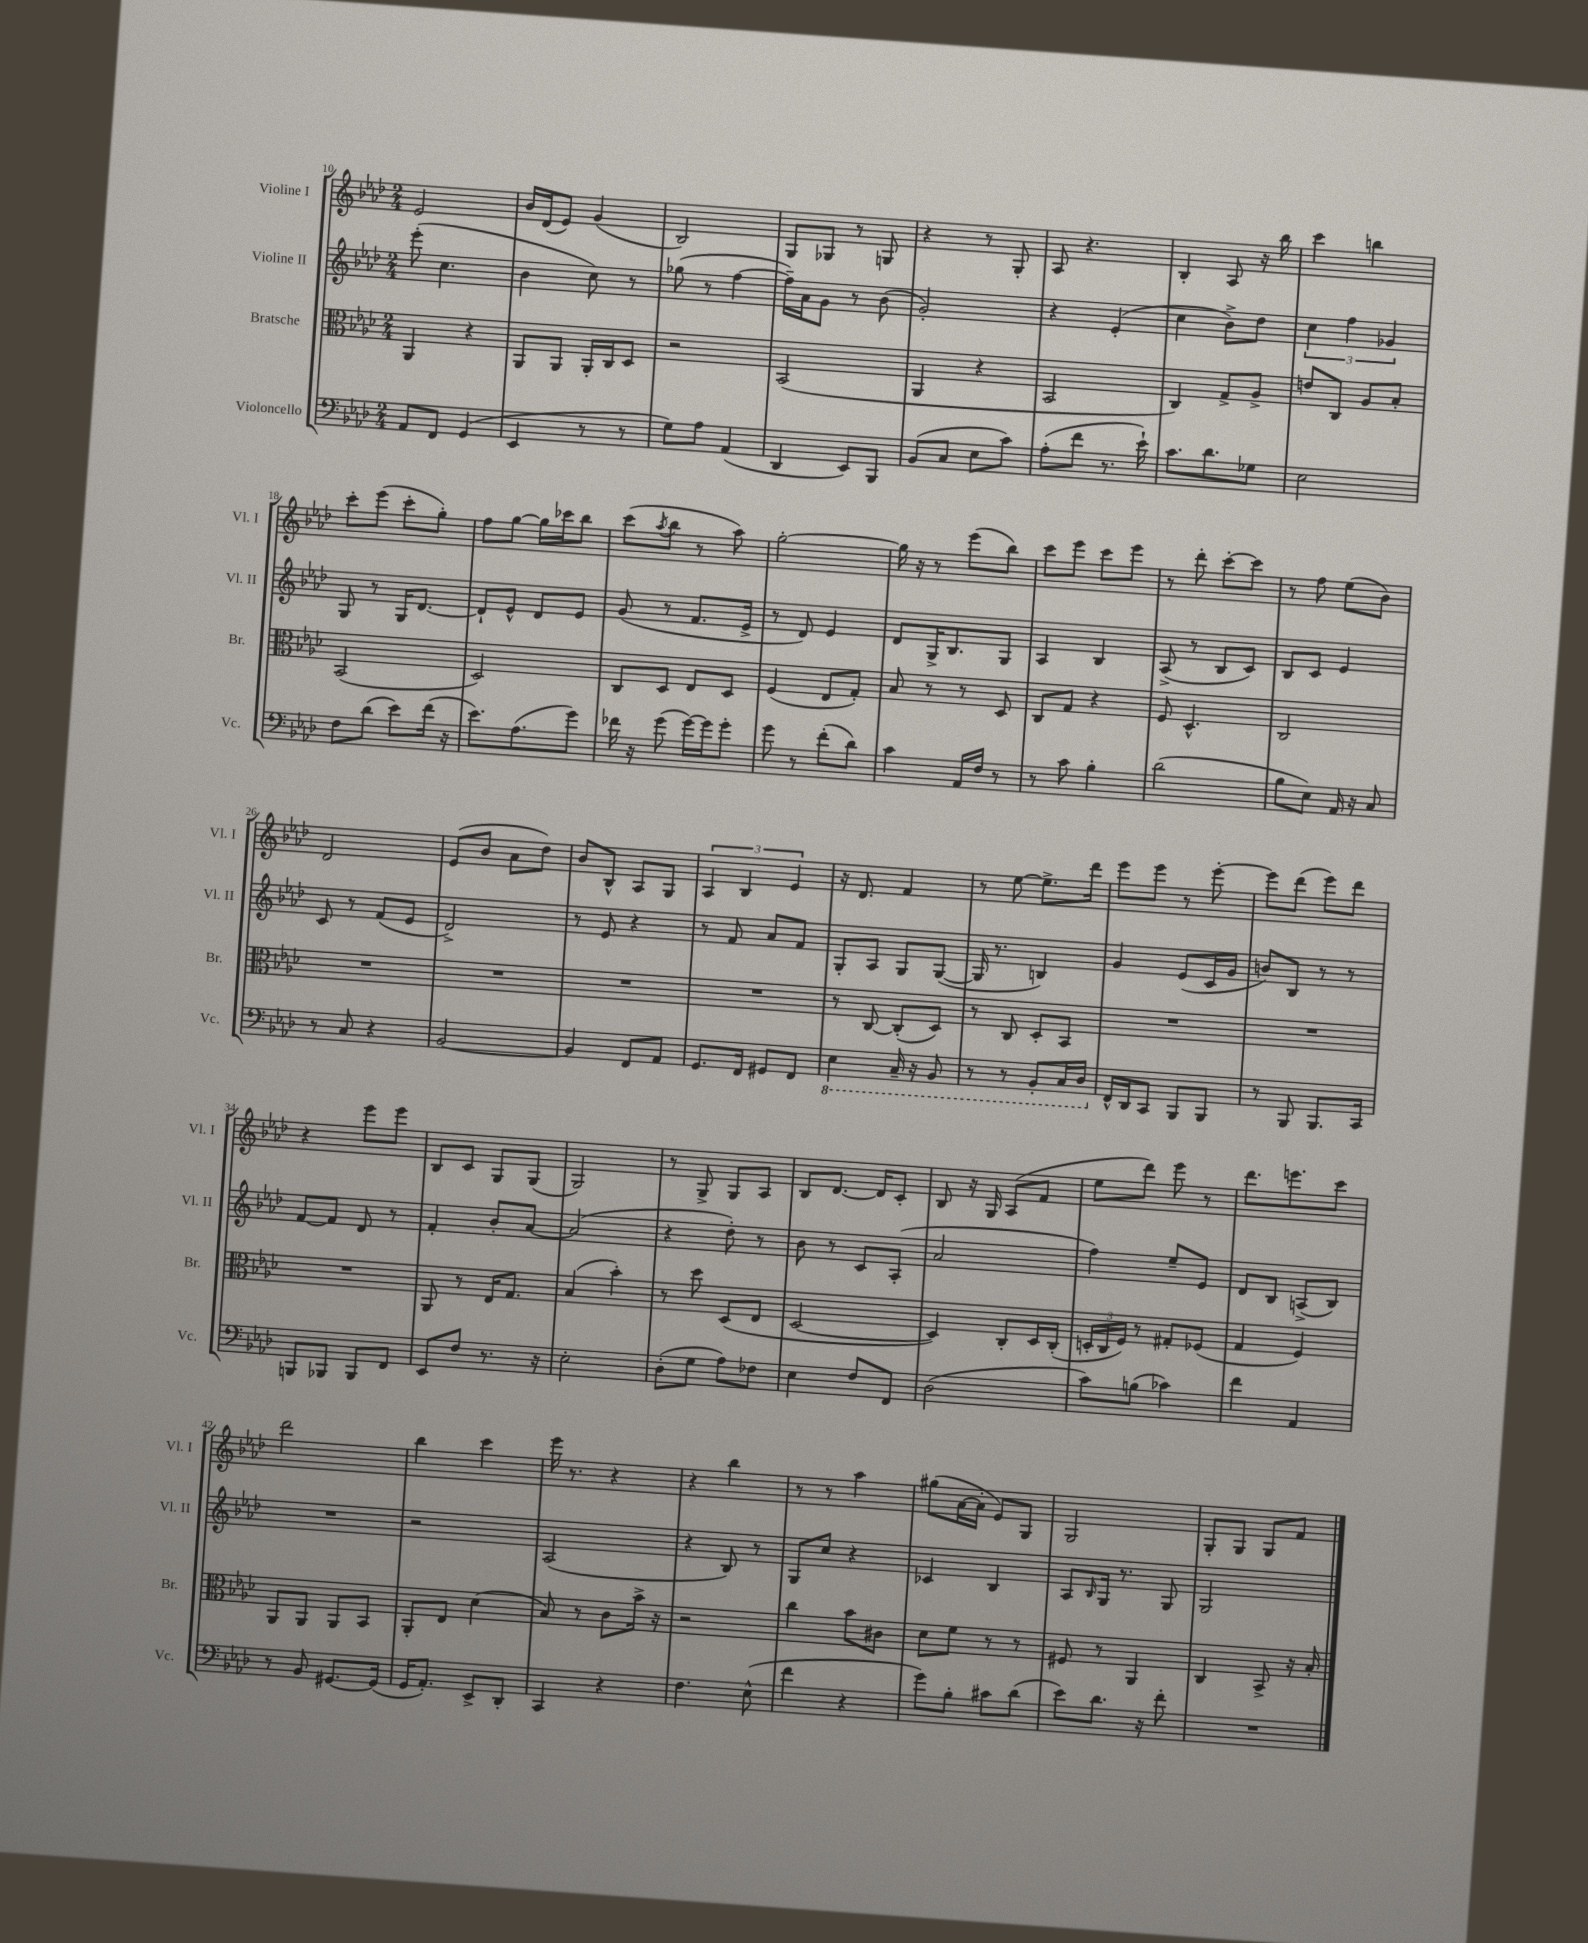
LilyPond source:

<<
\new StaffGroup <<
\new Staff = "s0" \with { instrumentName = "Violine I" shortInstrumentName = "Vl. I" } {
    \clef treble \key aes \major \numericTimeSignature \time 2/4
    ees'2 |
    bes'16 des'16( ees'8) g'4( |
    bes2) |
    g8 ges8 r8 g8 |
    r4 r8 g8-. |
    aes8 r4. |
    bes4-. aes8 r16 bes''16 |
    c'''4 b''4 |
    c'''8-. ees'''8( c'''8-. g''8-.) |
    f''8 g''8~ g''16 ces'''16 bes''8 |
    c'''8( \acciaccatura { aes''8 } bes''8 r8 aes''8) |
    g''2~-. |
    g''16 r16 r8 ees'''8( bes''8) |
    c'''8 ees'''8 c'''8 ees'''8 |
    r8 des'''8-. c'''8~-. c'''8 |
    r8 f''8 ees''8( bes'8) |
    des'2 |
    ees'8( bes'8 aes'8 des''8) |
    bes'8 bes8-^ aes8 g8 |
    \tuplet 3/2 { aes4 bes4 ees'4 } |
    r16 des'8. f'4 |
    r8 ees''8~ ees''8.-> des'''16 |
    ees'''8 ees'''8 r8 ees'''8~-. |
    ees'''8 des'''8( ees'''8) des'''8 |
    r4 ees'''8 ees'''8 |
    bes8 c'8 g8 g8( |
    g2) |
    r8 g8-> g8 aes8 |
    bes8 des'8.~ des'16 c'8-. |
    bes8 r16 g16 aes8( f'8 |
    ees''8 des'''8) ees'''8 r8 |
    des'''8. e'''8. c'''8 |
    des'''2 |
    bes''4 c'''4 |
    ees'''16 r8. r4 |
    r4 bes''4 |
    r8 r8 aes''4 |
    gis''8( aes'16~ aes'16-. ees'8) g8 |
    g2 |
    g8-. g8 g8 f'8 \bar "|." |
}
\new Staff = "s1" \with { instrumentName = "Violine II" shortInstrumentName = "Vl. II" } {
    \clef treble \key aes \major \numericTimeSignature \time 2/4
    ees'''8-.( c''4. |
    bes'4 c''8) r8 |
    ges''8( r8 f''4~ |
    f''16--) aes'16 g'8 r8 bes'8( |
    g'2-.) |
    r4 ees'4-.( |
    c''4 bes'8->) des''8 |
    \tuplet 3/2 { c''4 f''4 ges'4 } |
    g8 r8 g16 des'8.~ |
    des'8-! ees'8-^ des'8 ees'8 |
    g'8( r8 f'8. ees'16-> |
    r8 des'8) ees'4 |
    des'8 g16-> bes8. g8 |
    aes4 bes4 |
    aes8->( r8 bes8 c'8) |
    bes8 c'8 ees'4 |
    c'8 r8 f'8( ees'8 |
    des'2->) |
    r8 ees'8 r4 |
    r8 f'8 aes'8 f'8 |
    g8-. aes8 g8 g8~( |
    g16 r8. b4) |
    g'4 ees'8( c'16 g'16 |
    b'8) bes8 r8 r8 |
    f'8~ f'8 des'8 r8 |
    f'4-. bes'8-. aes'8~ |
    aes'2( |
    r4 des''8-.) r8 |
    bes'8 r8 c'8 aes8-.( |
    aes'2 |
    f''4) ees''8-- ees'8 |
    des'8 bes8 a8->( bes8) |
    R2 |
    r2 |
    aes2( |
    r4 bes8) r8 |
    g8 c''8 r4 |
    ces'4 bes4 |
    aes8 \grace { bes16 } g16 r8. g8 |
    g2 \bar "|." |
}
\new Staff = "s2" \with { instrumentName = "Bratsche" shortInstrumentName = "Br." } {
    \clef alto \key aes \major \numericTimeSignature \time 2/4
    aes,4 r4 |
    aes,8 aes,8 aes,16-. c16 des8 |
    r2 |
    bes,2( |
    aes,4 r4 |
    bes,2 |
    c4) g8-> aes8-> |
    e'8 c8 aes8 bes8-. |
    bes,2( |
    des2) |
    c8 des8 ees8 des8 |
    f4( ees8 g8-.) |
    bes8 r8 r8 des8 |
    c8 g8 r4 |
    f8 des4.-^ |
    c2 |
    R2 |
    R2 |
    R2 |
    R2 |
    r8 c8~ c8-.( des8) |
    r8 c8 des8-. bes,8 |
    R2 |
    R2 |
    R2 |
    aes,8 r8 ees16 g8. |
    bes4( bes'4-.) |
    r8 des''8 des8( ees8 |
    des2~ |
    des4) c8-. des16 c16-.( |
    \tuplet 3/2 { d16-. c16 f16) } r8 gis8-. fes8( |
    g4 f4) |
    aes,8 aes,8 aes,8 bes,8 |
    aes,8-. ees8 des'4( |
    bes8) r8 c'8 bes'16-> r16 |
    r2 |
    c''4 bes'8 cis'8 |
    des'8 f'8 r8 r8 |
    fis8 r8 aes,4 |
    c4 bes,8-> r16 bes16-. \bar "|." |
}
\new Staff = "s3" \with { instrumentName = "Violoncello" shortInstrumentName = "Vc." } {
    \clef bass \key aes \major \numericTimeSignature \time 2/4
    aes,8 f,8 g,4( |
    ees,4 r8 r8 |
    g8) aes8 aes,4( |
    des,4 ees,8) bes,,8 |
    bes,8( c8 ees8 c'8) |
    aes8-.( f'8 r8. ees'16-!) |
    c'8. des'8. ges8 |
    ees2 |
    f8 des'8( ees'8) f'16( r16 |
    ees'8.) aes8.( g'8) |
    fes'16 r16 g'8( g'16~) g'16 g'8-. |
    g'8 r8 f'8-.( des'8) |
    c'4 aes,16 f16 r8 |
    r8 c'8 bes4-. |
    des'2( |
    bes8 ees8) aes,16 r16 c8 |
    r8 c8 r4 |
    bes,2~ |
    bes,4 f,8 aes,8 |
    g,8. f,16 gis,8 f,8 |
    \ottava #-1 ees,4 c,16-- r16 bes,,8 |
    r8 r8 bes,,8-. c,16 des,16 \ottava #0 |
    f,16-^ des,16 c,8 bes,,8 bes,,8 |
    r8 bes,,8 bes,,8. c,16 |
    b,,8 bes,,8 bes,,8 f,8 |
    ees,8 f8 r8. r16 |
    ees2-. |
    des8-.( g8 aes8) fes8 |
    ees4 f8 f,8 |
    des2( |
    c'8) b8( ces'4) |
    f'4 aes,4 |
    r8 bes,8 gis,8.~ gis,16( |
    g,16 aes,8.-.) ees,8-> des,8-. |
    c,4 r4 |
    f4. ees8-^( |
    f'4 r4 |
    g'8) bes8-. cis'8 des'8( |
    ees'8) des'8. r16 f'8-. |
    R2 \bar "|." |
}
>>
>>
\layout { \context { \Score currentBarNumber = #10 } }
